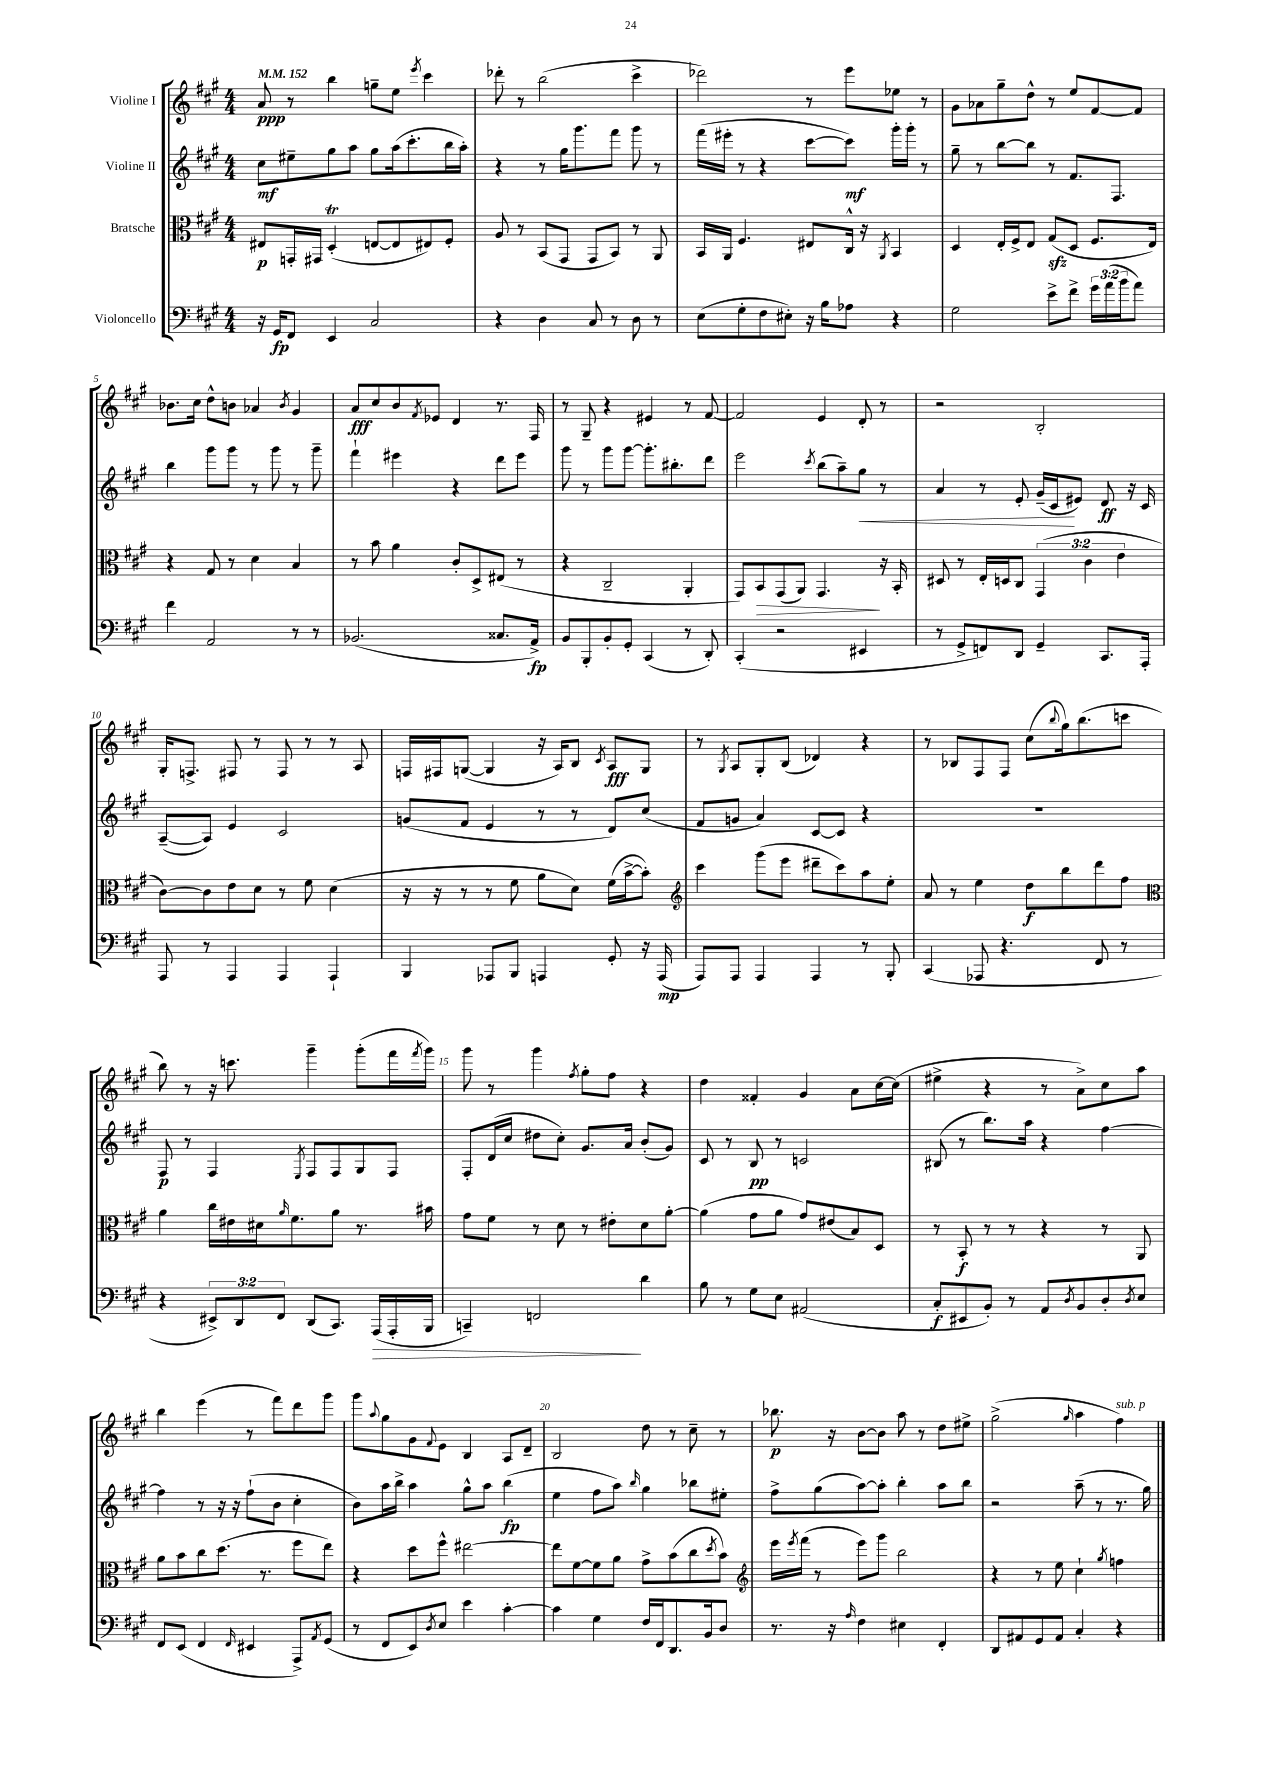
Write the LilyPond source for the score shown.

<<
\new StaffGroup <<
\new Staff = "s0" \with { instrumentName = "Violine I" } {
    \clef treble \key a \major \numericTimeSignature \time 4/4 \tempo 4 = 152
    a'8\ppp r8 b''4 g''8-- e''8 \acciaccatura { e'''8 } cis'''4 |
    des'''8-. r8 b''2( cis'''4-> |
    des'''2) r8 e'''8 ees''8 r8 |
    gis'8 aes'8 gis''8-- d''8-^ r8 e''8 fis'8~ fis'8 |
    bes'8. cis''16 d''8-^ b'8 aes'4 \acciaccatura { b'8 } gis'4 |
    a'8\fff cis''8 b'8 \acciaccatura { fis'8 } ees'8 d'4 r8. fis16 |
    r8 gis8-- r4 eis'4 r8 fis'8~ |
    fis'2 e'4 d'8-. r8 |
    r2 b2-. |
    gis16-. f8.-> fis8 r8 fis8 r8 r8 a8 |
    f16 fis16 g8~( g4 r16 a16) b8 \acciaccatura { cis'8 } a8\fff g8 |
    r8 \acciaccatura { gis8 } a8 gis8-. b8( des'4) r4 |
    r8 bes8 fis8 fis8 cis''8( \appoggiatura { b''8 } gis''16) b''8.( c'''8 |
    b''8) r8 r16 c'''8. gis'''4-- gis'''8-.( fis'''16 \acciaccatura { fis'''8 } gis'''16) |
    gis'''8 r8 gis'''4 \acciaccatura { fis''8 } gis''8-. fis''8 r4 |
    d''4 fisis'4-. gis'4 a'8 cis''16~ cis''16( |
    eis''4-> r4 r8 a'8->) cis''8 a''8 |
    b''4 e'''4( r8 fis'''8) d'''8 gis'''8 |
    gis'''8 \appoggiatura { a''8 } gis''8 gis'8 \appoggiatura { fis'8 } e'8 b4 a8 d'8-- |
    b2 d''8 r8 cis''8-- r8 |
    bes''8.\p r16 b'8~ b'8 a''8 r8 d''8 eis''8-> |
    gis''2->( \grace { gis''16 } a''4 fis''4^\markup { \italic "sub. p" }) \bar "|." |
}
\new Staff = "s1" \with { instrumentName = "Violine II" } {
    \clef treble \key a \major \numericTimeSignature \time 4/4
    cis''8\mf eis''8-- gis''8 a''8 gis''8 a''16( cis'''8.-. b''16 a''16-.) |
    r4 r8 gis''16 gis'''8. fis'''8 gis'''8 r8 |
    fis'''16( eis'''16-. r8 r4 cis'''8~ cis'''8\mf) gis'''16-. gis'''16-. r8 |
    gis''8-- r8 b''8~ b''8 r8 fis'8. fis8. |
    b''4 gis'''8 gis'''8 r8 gis'''8 r8 gis'''8-- |
    fis'''4-! eis'''4 r4 d'''8 eis'''8 |
    gis'''8 r8 gis'''8 gis'''8~ gis'''8.-. bis''8.-. d'''8 |
    e'''2 \acciaccatura { cis'''8 } b''8( a''8--) gis''8\< r8 |
    a'4 r8 e'8-. gis'16--( cis'16\! eis'8) d'8\ff r16 cis'16 |
    a8~--( a8) e'4 cis'2 |
    g'8( fis'8 e'4 r8 r8 d'8) cis''8( |
    fis'8 g'8 a'4) cis'8~ cis'8 r4 |
    R1 |
    fis8\p r8 fis4 \acciaccatura { e8 } fis8 fis8 gis8 fis8 |
    fis8-. d'16( cis''16 dis''8 cis''8-.) gis'8. a'16 b'8-.( gis'8) |
    cis'8 r8 b8\pp r8 c'2 |
    bis8( r8 b''8.) a''16 r4 fis''4~ |
    fis''4 r8 r16 r16 fis''8-!( b'8 cis''4-. |
    b'8) a''16 b''16-> a''4 gis''8-^ a''8 b''4\fp( |
    e''4 fis''8 a''8) \grace { b''16 } gis''4 bes''8 eis''8-. |
    fis''8-> gis''8( a''8~) a''8-. b''4-. a''8 b''8 |
    r2 a''8--( r8 r8. gis''16) \bar "|." |
}
\new Staff = "s2" \with { instrumentName = "Bratsche" } {
    \clef alto \key a \major \numericTimeSignature \time 4/4 \override Staff.TupletNumber.text = #tuplet-number::calc-fraction-text
    eis8\p g,16-. gis,16 d4-.\trill( e8~ e8 eis8) fis8-. |
    a8 r8 b,8( gis,8 gis,8 b,8) r8 a,8 |
    b,16 a,16 fis4. eis8 cis16-^ r16 \acciaccatura { a,8 } b,4 |
    d4 e16-. fis16-> e8 gis8\sfz( d8 fis8. e16) |
    r4 gis8 r8 d'4 b4 |
    r8 b'8 a'4 cis'8-. d8-> eis8( r8 |
    r4 cis2-- a,4-. |
    gis,8) b,8\> gis,8( a,8) gis,4.\! r16 b,16-. |
    dis8 r8 e16-. d16 cis8 \tuplet 3/2 { gis,4( cis'4 e'4 } |
    cis'8~) cis'8 e'8 d'8 r8 fis'8 d'4( |
    r16 r16 r8 r8 fis'8 a'8 d'8) fis'16( b'16~-> b'8-.) |
    \clef treble cis'''4 gis'''8( e'''8 dis'''8-- cis'''8) a''8 e''8-. |
    a'8 r8 e''4 d''8\f b''8 d'''8 fis''8 |
    \clef alto a'4 cis''16 eis'16 dis'16 \grace { a'16 } fis'8. a'8 r8. bis'16 |
    gis'8 fis'8 r8 d'8 r8 eis'8-. d'8 a'8~-. |
    a'4( gis'8 a'8 gis'8) eis'8( b8) d8 |
    r8 b,8-.\f r8 r8 r4 r8 a,8 |
    a'8 b'8 cis''8 d''8.( r8. fis''8 e''8) |
    r4 d''8 fis''8-^ eis''2~ |
    eis''8 fis'8~ fis'8 a'8 gis'8-> b'8( cis''8 \acciaccatura { d''8 } b'8) |
    \clef treble e'''16 \acciaccatura { e'''8 } fis'''16( r8 e'''8) gis'''8 b''2 |
    r4 r8 e''8 cis''4-! \acciaccatura { gis''8 } f''4 \bar "|." |
}
\new Staff = "s3" \with { instrumentName = "Violoncello" } {
    \clef bass \key a \major \numericTimeSignature \time 4/4 \override Staff.TupletNumber.text = #tuplet-number::calc-fraction-text
    r16 gis,16\fp fis,8 e,4 cis2 |
    r4 d4 cis8 r8 d8 r8 |
    e8( gis8-. fis8 eis8-.) r16 b16 aes8 r4 |
    gis2 e'8-> fis'8-> \tuplet 3/2 { gis'16 a'16( b'16 } a'8) |
    fis'4 a,2 r8 r8 |
    bes,2.( cisis8. a,16->\fp) |
    b,8 b,,8-. b,8-. gis,8-. cis,4( r8 d,8-.) |
    cis,4-.( r2 eis,4 |
    r8 gis,8-> f,8) d,8 gis,4-- cis,8. a,,16-. |
    a,,8 r8 a,,4 a,,4 a,,4-! |
    b,,4 aes,,8 b,,8 a,,4 gis,8-. r16 a,,16\mp( |
    a,,8) a,,8 a,,4 a,,4 r8 b,,8-. |
    cis,4( aes,,8 r4. fis,8 r8 |
    r4 \tuplet 3/2 { eis,8->) d,8 fis,8 } d,8( cis,8.) a,,16\>( a,,16-. b,,16 |
    c,4--) f,2\! d'4 |
    b8 r8 gis8 e8 ais,2( |
    cis8-.\f eis,8 b,8-.) r8 a,8 \acciaccatura { d8 } b,8 d8-. \acciaccatura { d8 } e8 |
    fis,8 e,8( fis,4 \grace { fis,16 } eis,4 a,,8->) \acciaccatura { a,8 } gis,8( |
    r8 fis,8 e,8) \acciaccatura { d8 } e8 e'4 cis'4~-. |
    cis'4 gis4 fis16 fis,16 d,8. b,16 d8 |
    r8. r16 \grace { a16 } fis4 eis4 fis,4-. |
    d,8 ais,8 gis,8 ais,8 cis4-. r4 \bar "|." |
}
>>
>>
\layout { \context { \Score \override BarNumber.break-visibility = ##(#f #t #t) barNumberVisibility = #(every-nth-bar-number-visible 5) } }
